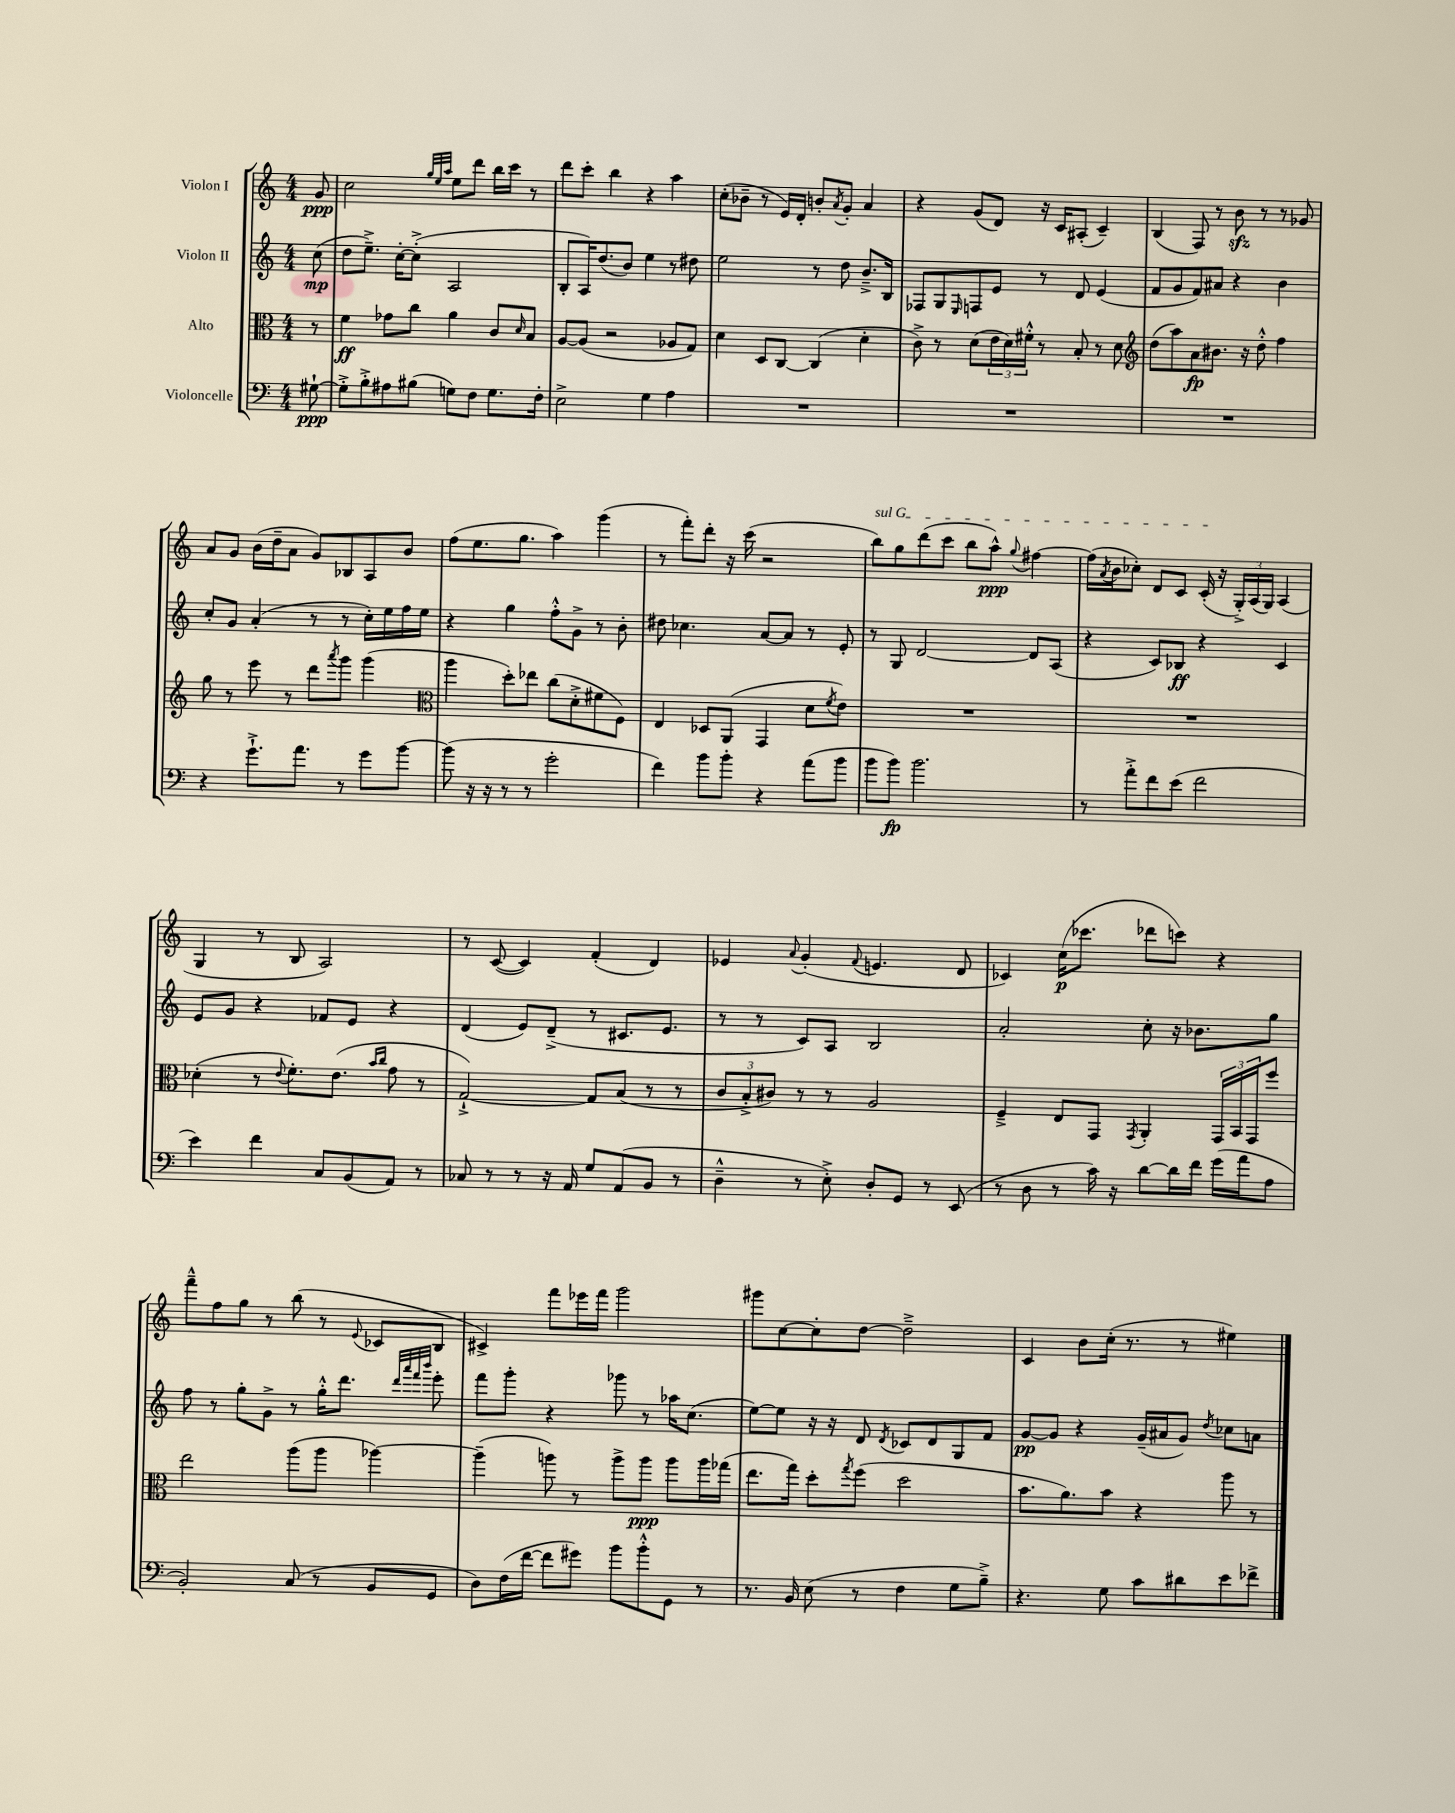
<<
\new StaffGroup <<
\new Staff = "s0" \with { instrumentName = "Violon I" } {
    \clef treble \key c \major \numericTimeSignature \time 4/4 \partial 8
    g'8\ppp |
    c''2 \grace { g''32 e''32 a''32 } e''8 d'''8 b''16 c'''16 r8 |
    d'''8 c'''8-. b''4 r4 a''4 |
    c''8-.( bes'8-- r8 e'16) d'16-. b'8-. \acciaccatura { a'8 } g'8-. a'4 |
    r4 g'8( d'8) r16 c'16 ais8-.( c'4--) |
    b4( f8) r8 b'8\sfz r8 r8 ges'8 |
    a'8 g'8 b'16( d''16-- a'8 g'8) bes8 a8 b'8 |
    f''8( e''8. g''8. a''4) g'''4( |
    r8 f'''8-.) d'''8-. r16 c'''16( r2 |
    \once \override TextSpanner.bound-details.left.text = \markup { \italic "sul G" } b''8\startTextSpan) g''8 d'''8( c'''8 b''8 a''8-^\ppp) \appoggiatura { g''8 } fis''4~ |
    fis''16( \acciaccatura { a'8 } b'16 ces''8-.) d'8 c'8 c'16-.\stopTextSpan( r16 \tuplet 3/2 { g16-.->) a16( g16) } a4( |
    g4 r8 b8 a2) |
    r8 c'8~( c'4) f'4-.( d'4) |
    ees'4 \appoggiatura { a'8 } g'4-.( \appoggiatura { f'8 } e'4. d'8 |
    ces'4) c''16\p( ces'''8. des'''8 c'''8) r4 |
    f'''8---^ f''8 g''8 r8 b''8( r8 \appoggiatura { e'8 } ces'8 b8 |
    cis'4->) f'''8 ees'''16 f'''16 g'''2 |
    gis'''8 c''8~ c''8-. d''8~ d''2---> |
    c'4 b'8 c''16-.( r8. r8 eis''4) \bar "|." |
}
\new Staff = "s1" \with { instrumentName = "Violon II" } {
    \clef treble \key c \major \numericTimeSignature \time 4/4 \partial 8
    c''8\mp( |
    d''8 e''8.--->) c''16~-. c''8-.->( a2 |
    b8-. a16) d''8.( b'8) e''4 r8 dis''8 |
    e''2 r8 d''8 b'8.---> b16 |
    fes8 g8 \grace { e16 } f8 e'8 r8 d'8 e'4( |
    f'8 g'8 f'8) ais'8 r4 b'4 |
    c''8-. g'8 a'4-.( r8 r8 c''16-.) e''16 f''16 e''16 |
    r4 g''4 f''8-.-^ g'8-> r8 b'8-. |
    dis''8 ces''4. a'8~ a'8 r8 e'8-. |
    r8 g8 d'2~ d'8 a8( |
    r4 c'8) bes8\ff r4 c'4 |
    e'8 g'8 r4 fes'8 e'8 r4 |
    d'4( e'8) d'8--->( r8 cis'8. e'8. |
    r8 r8 c'8) a8 b2 |
    a'2-. c''8-. r16 bes'8. g''8 |
    f''8 r8 g''8-. g'8-> r8 g''16-.-^ d'''8. \grace { d'''32 a'''32 f'''32 b'''32 } e'''8-. |
    f'''8 g'''8-. r4 ges'''8 r8 aes''16 c''8.( |
    e''8~) e''8 r16 r16 d'8 \acciaccatura { d'8 } ces'8 d'8 g8 f'8 |
    g'8~\pp g'8 r4 g'16--( ais'16 g'8) \acciaccatura { d''8 } ces''8 a'8 \bar "|." |
}
\new Staff = "s2" \with { instrumentName = "Alto" } {
    \clef alto \key c \major \numericTimeSignature \time 4/4 \partial 8
    r8 |
    f'4\ff ges'8 c''8 a'4 c'8 \grace { d'16 } b8 |
    a8~ a8( r2 aes8 g8) |
    d'4 d8 c8~ c4( d'4-. |
    c'8->) r8 d'8( \tuplet 3/2 { e'16 d'16) fis'16-.-^ } r8 b8-. r8 d'8 |
    \clef treble d''8( a''8) a'8\fp bis'8. r16 d''8-.-^ f''4 |
    g''8 r8 e'''8 r8 d'''8 \acciaccatura { a'''8 } g'''8 g'''4( |
    \clef alto a''4 d''8-.) ees''8 c''8( d'8-.-> fis'8 f8) |
    e4 des8 a,8( g,4 d'8 \acciaccatura { f'8 } e'8) |
    R1 |
    R1 |
    des'4-.( r8 \appoggiatura { e'8 } f'8.-.) e'8.( \grace { b'16 c''16 } g'8 r8 |
    g2~-!->) g8 b8( r8 r8 |
    \tuplet 3/2 { c'8 b8-.-> cis'8) } r8 r8 a2 |
    f4---> e8 g,8 \acciaccatura { g,8 } a,4-. \tuplet 3/2 { g,16 b,16 g,16 } f''8 |
    e''2 a''8( a''8 aes''4~) |
    aes''4--( a''8) r8 a''8-> a''8\ppp a''8 a''16 ges''16( |
    e''8. g''16) d''8-. \acciaccatura { g''8 } f''8( d''2 |
    b'8. a'8.) b'8 r4 a''8 r8 \bar "|." |
}
\new Staff = "s3" \with { instrumentName = "Violoncelle" } {
    \clef bass \key c \major \numericTimeSignature \time 4/4 \partial 8
    gis8~-!\ppp |
    gis8-.-> b8-.-> ais8 bis8( g8) f8 g8. f16-. |
    e2-> g4 a4 |
    R1 |
    R1 |
    R1 |
    r4 g'8.-!-> a'8. r8 g'8 b'8~ |
    b'8( r16 r16 r8 r8 g'2-. |
    f'4) b'8 b'8-. r4 a'8( b'8 |
    b'8 b'8\fp) b'2. |
    r8 a'8-.-> f'8 e'8( f'2 |
    e'4) f'4 c8 b,8( a,8) r8 |
    ces8 r8 r8 r16 a,16 g8 a,8( b,8 r8 |
    d4---^ r8 e8-.->) d8-. g,8 r8 e,8( |
    r8 d8 r8 c'16) r16 d'8~ d'16 f'16 g'16( a'16 a8 |
    b,2-.) c8( r8 b,8 g,8 |
    d8) f16( f'16~ f'8 gis'8) b'8 b'8-.-^ g,8 r8 |
    r8. b,16 e8( r8 f4 g8 b8--->) |
    r4. g8 c'8 dis'8 e'8 fes'8-> \bar "|." |
}
>>
>>
\layout { \context { \Score \remove "Bar_number_engraver" } }
